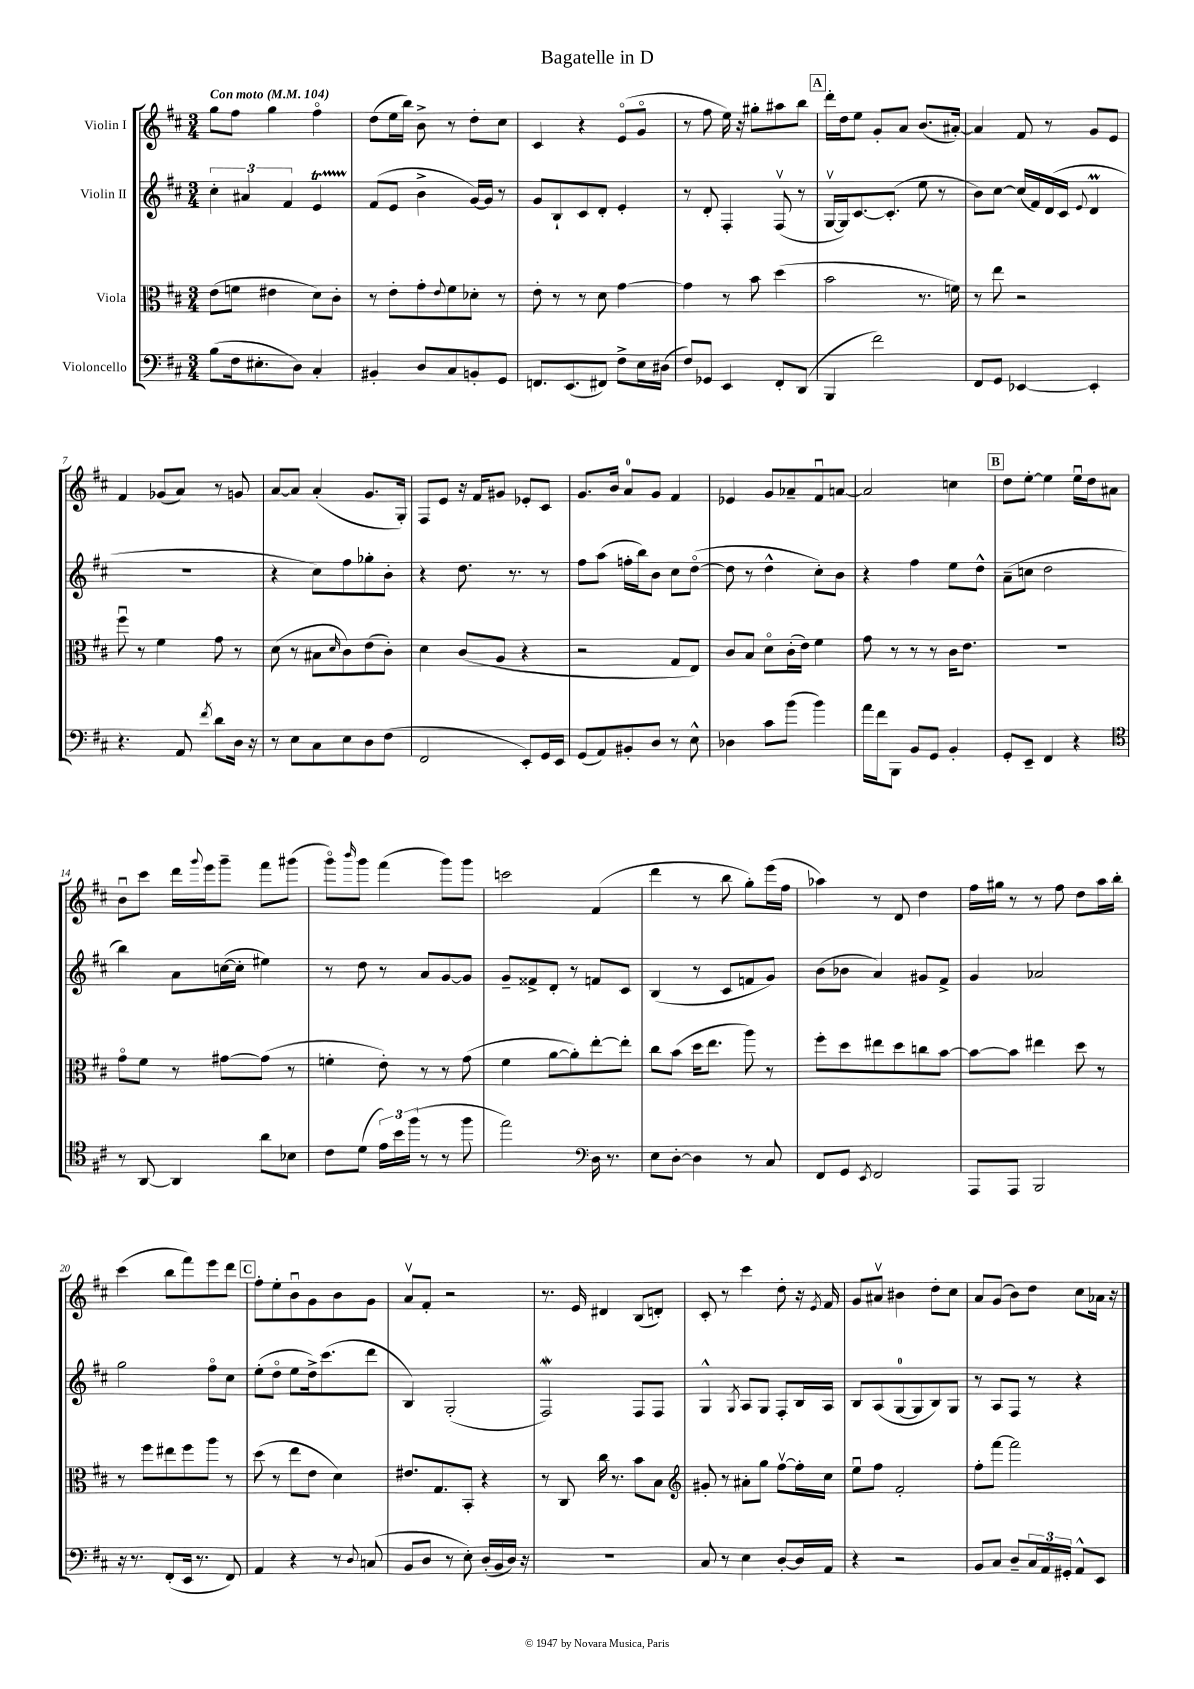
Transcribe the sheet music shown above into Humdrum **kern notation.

**kern	**kern	**kern	**kern
*part4	*part3	*part2	*part1
*staff4	*staff3	*staff2	*staff1
*I"Violoncello	*I"Viola	*I"Violin II	*I"Violin I
*clefF4	*clefC3	*clefG2	*clefG2
*k[f#c#]	*k[f#c#]	*k[f#c#]	*k[f#c#]
*M3/4	*M3/4	*M3/4	*M3/4
*MM104	*MM104	*MM104	*MM104
=1	=1	=1	=1
!	!	!	!LO:TX:a:B:t=Con moto
(8B\L	(8e\L	6cc#'\	8gg\L
16F#\k	8fn\J	.	8ff#\J
.	.	6a#X/	.
8.E#X'\	.	.	.
.	4e#X\	.	4gg\
.	.	6f#/	.
8D\J)	.	.	.
4C#'/	8d\L)	4eT/	4ff#\
.	8c#'\J	.	.
=2	=2	=2	=2
4BB#X'/	8r	(8f#/L	(8dd\L
.	8e'\L	8e/J	16ee\L
.	.	.	16bb\JJ)
8D/L	8g'\	4b^\	8b^\
.	8qqe/	.	.
8C#/	8f#\	.	8r
8BBn'/	8d-X'\J	[16g/LL)	8dd'\L
.	.	16g/JJ]	.
8GG/J	8r	8r	8cc#\J
=3	=3	=3	=3
8.FFn/L	8e'\	8g/L	4c#/
.	8r	8B`/	.
(8.EE/	.	.	.
.	8r	8c#/	4r
8FF#X/J)	8d\	8d'/J	.
8F#^\L	[4g\	4e'/	(8e/L
16E\L	.	.	8g/J
(16D#X\JJ	.	.	.
=4	=4	=4	=4
8F#/L)	4g\]	8r	8r
8GG-X/J	.	8d'/	8ff#\
4EE/	8r	4F#'/	16ee\)
.	.	.	16r
.	8b\	.	8gg#X'\L
8FF#'/L	(4dd\	(8F#v/	8aa#X\
(8DD/J	.	8r	8bb\J
!!LO:REH:place=s1:t=A
=5	=5	=5	=5
4BBB/	2b\	[16Gv/LL	16ddd'\LL
.	.	16G/J])	16dd\J
.	.	[8.c#/	8ee\J
2f#\)	.	.	8g'/L
.	.	(8.c#'/J]	.
.	.	.	8a/J
.	8.r	8ee\	(8.b/L
.	.	8r	.
.	16fn\)	.	[16a#X'/Jk)
=6	=6	=6	=6
8FF#/L	8r	8b\L)	4a#/]
8GG/J	8ee\	[8cc#\J	.
[4EE-X/	2r	(16cc#/LL]	8f#/
.	.	16f#/)	.
.	.	(16d/	8r
.	.	16c#/JJ	.
.	.	8qqe/	.
4EE-'/]	.	4dM/	8g/L
.	.	.	8e/J
!!LO:LB:g=z
=7	=7	=7	=7
4.r	8ff#u\	2.r	4f#/
.	8r	.	.
.	4f#\	.	(8g-X/L
8AA/	.	.	8a/J)
8qf#/	.	.	.
8d\L	8g\	.	8r
16D\Jk	8r	.	8gn/
16r	.	.	.
=8	=8	=8	=8
8r	(8d\	4r	[8a/L
8E\L	8r	.	8a/J]
8C#\	8B#X\L	8cc#\L)	(4a'/
.	16qqd/	.	.
8E\	8c#\)	8ff#\	.
8D\	(8e\	8gg-X'\	8.g/L
(8F#\J	8c#'\J)	8b'\J	.
.	.	.	16G'/Jk)
=9	=9	=9	=9
2FF#/	4d\	4r	8F#/L
.	.	.	8e/J
.	(8c#/L	8.dd\	16r
.	.	.	16f#/KL
.	8A/J	.	8g#X/J
.	.	8.r	.
8EE'/L)	4r	.	8e-X'/L
16GG/L	.	8r	8c#/J
16EE/JJ	.	.	.
=10	=10	=10	=10
(8GG/L	2r	8ff#\L	8.g/L
8AA/)	.	(8aa\J	.
.	.	.	16b/Jk
8BB#X'/	.	16ffn'\LL	8a/L
.	.	16bb\J)	.
8D/J	.	8b\J	8g/J
8r	8G/L	8cc#\L	4f#/
8E^^\	8E/J)	([8dd\J	.
=11	=11	=11	=11
4D-X\	8c#/L	8dd\]	4e-X/
.	8B/J	8r	.
8c#\L	8d\L	4dd^^\	8g/L
(8b\J	(16c#'\L	.	8a-X~/
.	16e\JJ)	.	.
4b\)	4f#\	8cc#'\L)	8f#u/
.	.	8b\J	[8an/J
=12	=12	=12	=12
16a\LL	8g\	4r	2a/]
16f#\J	.	.	.
8BBB\J	8r	.	.
8BB/L	8r	4ff#\	.
8GG/J	8r	.	.
4BB'/	16c#\KL	8ee\L	4ccn\
.	8.e\J	.	.
.	.	8dd^^\J	.
!!LO:REH:place=s1:t=B
=13	=13	=13	=13
8GG'/L	2.r	(8a~\L	8dd\L
8EE~/J	.	8ccn\J	[8ee'\J
4FF#/	.	2dd\	4ee\]
4r	.	.	16eeu\LL
.	.	.	16dd\J
.	.	.	8a#X\J
!!LO:LB:g=z
=14	=14	=14	=14
*clefC4	*	*	*
8r	8g\L	4bb\)	8bu\L
[8AA/	8f#\J	.	8ccc#\J
4AA/]	8r	8a\L	16ddd\LL
.	.	.	8qqggg/
.	.	.	16eee\J
.	[8g#X\L	([16ccn\L	8ggg~\J
.	.	16cc'\JJ]	.
8a\L	(8g#\J]	4ee#X\)	8fff#\L
8B-X\J	8r	.	(8ggg#X\J
=15	=15	=15	=15
8c#\L	4fn'\	8r	8ggg\L)
.	.	.	16qqbbb/
(8d\J	.	8dd\	8ggg\J
24e\LL)	8e'\)	8r	(4fff#\
24b\	.	.	.
(24ff#\JJ	.	.	.
8r	8r	8a/L	.
8r	8r	[8g/	8ggg\L)
8ff#\	(8g\	8g/J]	8ggg\J
=16	=16	=16	=16
2ee\)	4f#\	8g~/L	2cccn\
.	.	8f##X^/	.
.	[8a\L	8d'/J	.
.	8a'\])	8r	.
*clefF4	*	*	*
16D\	[8ee'\	8fn/L	(4f#/
8.r	.	.	.
.	8ee'\J]	8c#/J	.
=17	=17	=17	=17
8E\L	8cc#\L	(4B/	4ddd\
[8D'\J	(8b\J	.	.
4D\]	16dd\KL	8r	8r
.	8.ee\J	.	.
.	.	8c#/L	8bb\
8r	8aa\)	8fn/	8gg'\L)
8C#/	8r	8g/J)	(16eee\L
.	.	.	16ff#\JJ
=18	=18	=18	=18
8FF#/L	8ff#'\L	(8b\L	4aa-X\)
8GG/J	8dd\	8b-X\J	.
8qEE/	.	.	.
2FF#/	8ee#X\	4a/)	8r
.	8dd\	.	8d/
.	8ccn\	8g#X/L	4dd\
.	[8b\J	8f#^/J	.
=19	=19	=19	=19
8AAA/L	8b\L_	4g/	16ff#\LL
.	.	.	16gg#X\JJ
8AAA/J	8b\J]	.	8r
2BBB/	4ee#X\	2a-X/	8r
.	.	.	8ff#\
.	8dd\	.	8dd\L
.	8r	.	16aa\L
.	.	.	16bb'\JJ
!!LO:LB:g=z
=20	=20	=20	=20
16r	8r	2gg\	(4ccc#\
8.r	.	.	.
.	8ff#\L	.	.
(8FF#'/L	8ee#X\	.	8bb\L
16EE/Jk	8ff#\	.	8fff#\)
8.r	.	.	.
.	8aa\J	8ff#\L	8eee\
8FF#/)	8r	8cc#\J	8ddd\J
!!LO:REH:place=s1:t=C
=21	=21	=21	=21
4AA/	(8dd\	(8ee'\L	8ff#'\L
.	8r	8dd\J	8ee'\
4r	8ee\L	8ee\L	8bu\
.	8e\J	16dd^\k)	8g\
.	.	(8.ccc#\	.
8r	4d\)	.	8b\
8qqD/	.	.	.
(8Cn/	.	8ddd\J	8g\J
=22	=22	=22	=22
8BB/L	8.e#X/L	4B/)	8av/L
8D/J	.	.	8f#'/J
.	8.G/	.	.
8r	.	(2G'/	2r
8E'\)	8BB'/J	.	.
(16D'/LL	4r	.	.
16BB/	.	.	.
16D/JJ)	.	.	.
16r	.	.	.
=23	=23	=23	=23
2.r	8r	2F#W/)	8.r
.	8C#/	.	.
.	.	.	16e/
.	16cc#\	.	4d#X/
.	8.r	.	.
.	8b\L	8F#/L	(8B/L
.	8B\J	8F#/J	8dn'/J)
=24	=24	=24	=24
*	*clefG2	*	*
8C#/	8g#X'/	4G^^/	8c#'/
8r	8r	.	8r
.	.	8qG/	.
4E\	8a#X'\L	8A/L	4ccc#\
.	8gg\J	8G/J	.
[8D'/L	[8ff#v\L	8F#'/L	8dd'\
16D/L]	16ff#'\L]	16B/L	16r
.	.	.	8qe/
16AA/JJ	16cc#\JJ	16A/JJ	16f#/
=25	=25	=25	=25
4r	8eeu\L	8B/L	8g/L
.	8ff#\J	(8A/	8a#Xv/J
2r	2f#'/	[8G/	4b#X\
.	.	8G/]	.
.	.	8B/)	8dd'\L
.	.	8G/J	8cc#\J
=26	=26	=26	=26
8BB/L	8ff#'\L	8r	8a/L
8C#/J	[8fff#\J	8A/L	(8g/J
8D~/L	2fff#\]	8F#/J	8b\L)
24C#/L	.	8r	8dd\J
24AA/	.	.	.
24GG#X'/JJ	.	.	.
8AA^^/L	.	4r	8cc#\L
8EE/J	.	.	16a-X\Jk
.	.	.	16r
==	==	==	==
*-	*-	*-	*-
